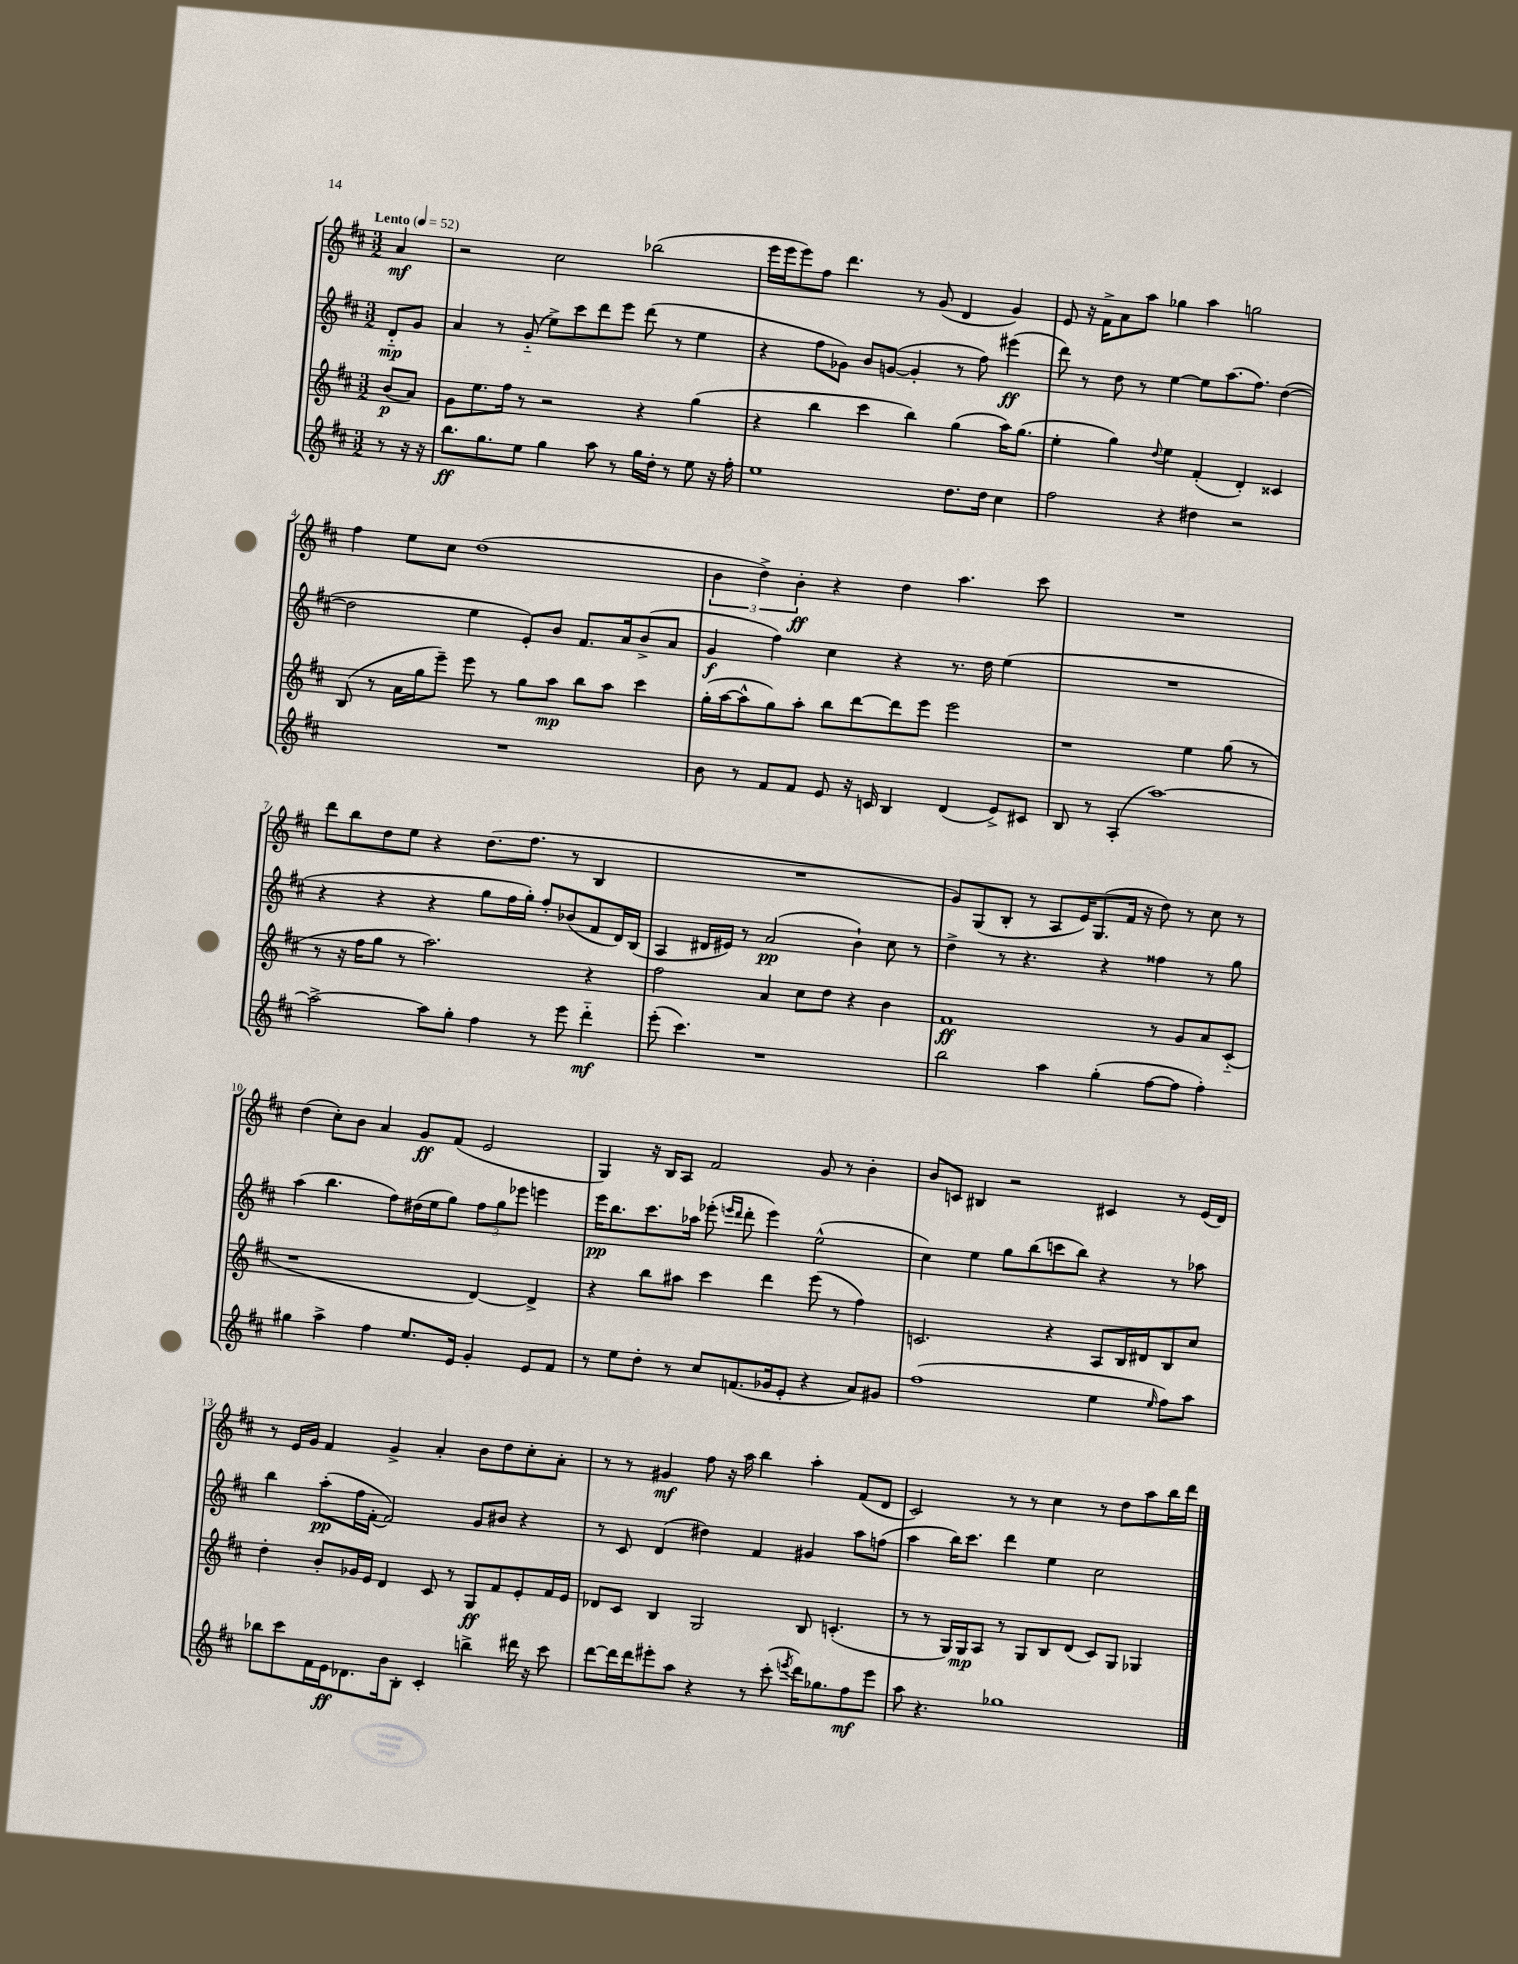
<<
\new StaffGroup <<
\new Staff = "s0" {
    \clef treble \key d \major \numericTimeSignature \time 3/2 \partial 4 \tempo "Lento" 4 = 52
    a'4\mf |
    r2 cis''2 bes''2( |
    e'''16 e'''16 e'''8) fis''8 d'''4. r8 g'8( d'4 g'4) |
    e'8 r16 fis'16-> a'8 a''8 ges''4 a''4 g''2 |
    fis''4 e''8 cis''8 d''1( |
    \tuplet 3/2 { b'4 d''4->) b'4-.\ff } r4 d''4 a''4. cis'''8 |
    R1. |
    d'''8 b''8 d''8 e''8 r4 d''8.( fis''8. r8 b4 |
    R1. |
    g'8) g8( b8-. r8 a8 e'16) g8.( fis'16 r16 d''8) r8 cis''8 r8 |
    d''4( cis''8-.) b'8 a'4 g'8\ff fis'8( e'2 |
    g4) r16 b16 a8 fis'2 g'8 r8 b'4-. |
    b'8 c'8 bis4 r2 cis'4 r8 e'16( d'16) |
    r8 e'16 g'16 fis'4 g'4-> a'4-. b'8 d''8 cis''8-. a'8-. |
    r8 r8 gis'4\mf fis''8 r16 a''16 b''4 a''4-. fis'8( d'8 |
    cis'2) r8 r8 cis''4 r8 d''8 a''8 b''16 d'''16 \bar "|." |
}
\new Staff = "s1" {
    \clef treble \key d \major \numericTimeSignature \time 3/2 \partial 4
    d'8-_\mp g'8 |
    a'4 r8 g'8-_( e''8->) cis'''8 d'''8 e'''8 d'''8( r8 e''4 |
    r4 fis''8 ges'8) b'8 g'8~( g'4-. r8 fis''8) eis'''4\ff( |
    d'''8) r8 d''8 r8 e''4~ e''8 a''8.( fis''8.) d''4~( |
    d''2 e''4 e'8-.) b'8 fis'8. a'16 b'8->( a'8 |
    g'4\f fis''4) cis''4 r4 r8. d''16 e''4( |
    R1. |
    r4 r4 r4 g''8 fis''16 g''16-.) fis''8-. bes'8( fis'8 d'16) b16( |
    a4 dis'16 eis'16) r8 a'2\pp( b'4-!) cis''8 r8 |
    d''4-> r8 r4. r4 fisis''4 r8 g''8 |
    a''4( b''4. fis''8) dis''16( e''16 g''8) \tuplet 3/2 { fis''8 g''8 ees'''8 } e'''4 |
    e'''16\pp b''8. cis'''8. aes''16 ees'''8-.( \grace { e'''16 d'''16 } d'''8-. e'''4) e''2-^( |
    cis''4) e''4 g''8 b''8( c'''8 b''8) r4 r8 aes''8 |
    b''4 a''8-.\pp( fis''16 fis'16~-. fis'2) g'8 bis'8 r4 |
    r8 cis'8 d'4( dis''4) fis'4 gis'4 a''8 f''8( |
    a''4 b''16) cis'''8. d'''4 e''4 cis''2 \bar "|." |
}
\new Staff = "s2" {
    \clef treble \key d \major \numericTimeSignature \time 3/2 \partial 4
    b'8\p( a'8) |
    g'8 e''8. fis''16 r8 r2 r4 g''4( |
    r4 b''4 cis'''4 b''4) g''4( a''16) g''8.( |
    e''4-. g''4) \appoggiatura { d''8 } e''4 fis'4-.( d'4-.) cisis'4 |
    b8( r8 a'16 g''16 e'''8--) e'''8 r8 g''8 a''8\mp b''8 a''8 cis'''4 |
    g''16-.( a''16~ a''8-^ g''8) a''8-. b''8 d'''8~ d'''8 e'''8 e'''2 |
    r1 e''4 g''8( r8 |
    r8 r16 fis''16 g''8 r8 a''2.) r4 |
    fis''2 a'4 cis''8 d''8 r4 b'4 |
    fis'1\ff r8 g'8 a'8 cis'8-_( |
    r1 d'4~) d'4-> |
    r4 b''8 ais''8 cis'''4 d'''4 e'''8( r8 fis''4) |
    c'2. r4 a8 b16 dis'16 b8 cis''8 |
    d''4-. b'8-. ges'16 e'16 d'4 cis'8 r8 g8\ff fis'8 e'8-. fis'16 e'16 |
    des'8 cis'8 b4 g2 b8 c'4.-.( |
    r8 r8 g16) g16\mp a8 r8 g8 b8 d'8( cis'8) g8 ges4 \bar "|." |
}
\new Staff = "s3" {
    \clef treble \key d \major \numericTimeSignature \time 3/2 \partial 4
    r8 r16 r16 |
    b''8.\ff g''8. e''8 g''4 a''8 r8 g''16 d''16-. r8 e''8 r16 fis''16-. |
    e''1 d''8. d''16 cis''4 |
    fis''2 r4 dis''4 r2 |
    R1. |
    b'8 r8 fis'8 fis'8 e'8 r16 c'16 b4 d'4( e'8->) cis'8 |
    b8 r8 a4-.( a''1~) |
    a''2~-> a''8 g''8-. fis''4 r8 e'''8 d'''4-_\mf |
    e'''8-.( cis'''4.) r1 |
    b''2 a''4 g''4-.( fis''8~ fis''8 fis''4-.) |
    gis''4 a''4-> fis''4 e''8. e'16 g'4-. e'8 fis'8 |
    r8 e''8 d''8-. r8 cis''8 f'8.( ges'16 e'8-. r4 a'8) gis'8 |
    fis''1( e''4 \grace { e''16 } fis''8) a''8 |
    bes''8 cis'''8 fis'16 e'16\ff des'8. b'16 b8-. cis'4-. b''4-> dis'''16 r16 cis'''8 |
    d'''8~ d'''16 d'''16 eis'''8-. a''8 r4 r8 cis'''8-.( \acciaccatura { e'''8 } d'''16) ges''8. fis''8\mf e'''8 |
    a''8 r4. ges''1 \bar "|." |
}
>>
>>
